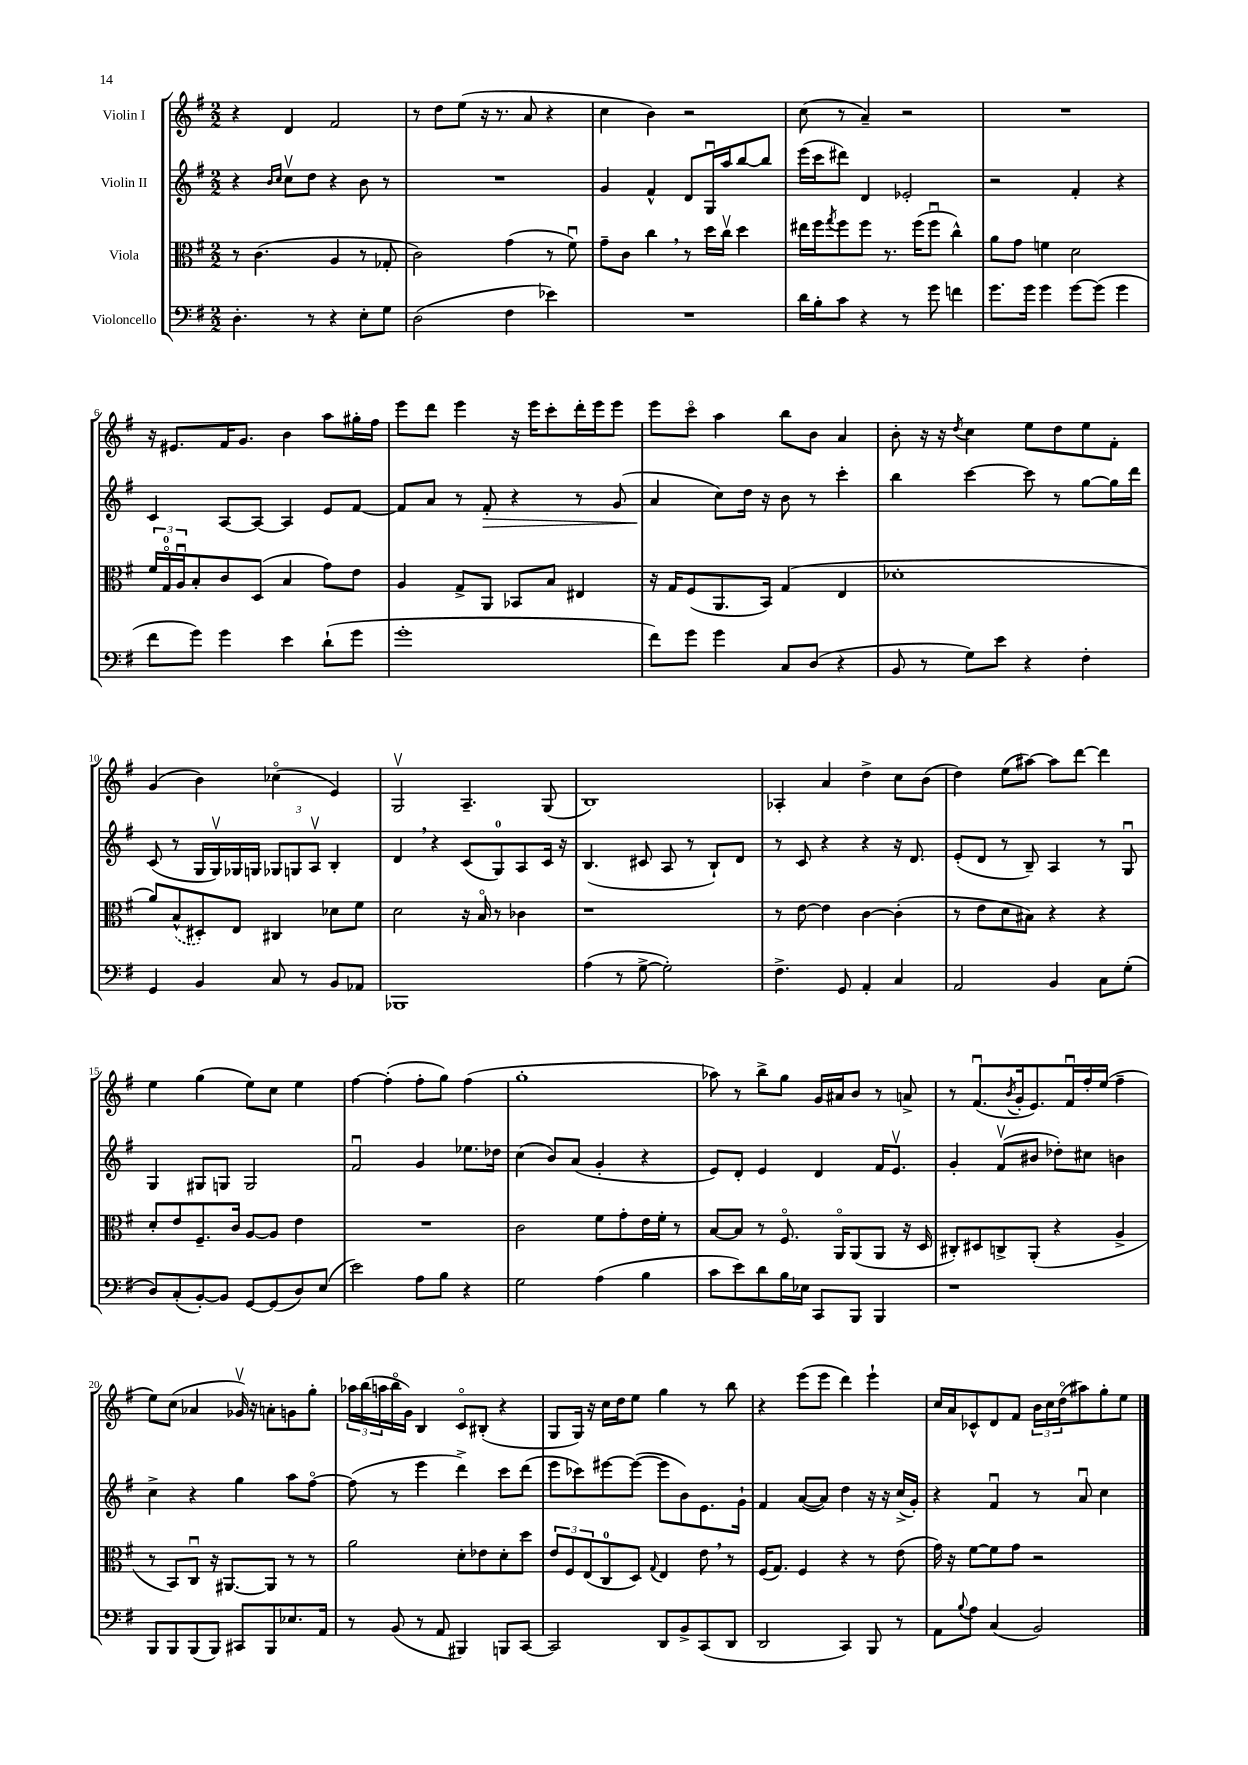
<<
\new StaffGroup <<
\new Staff = "s0" \with { instrumentName = "Violin I" } {
    \clef treble \key g \major \numericTimeSignature \time 2/2
    r4 d'4 fis'2 |
    r8 d''8 e''8( r16 r8. a'8 r4 |
    c''4 b'4) r2 |
    c''8( r8 a'4--) r2 |
    R1 |
    r16 eis'8. fis'16 g'8. b'4 a''8 gis''16-. fis''16 |
    e'''8 d'''8 e'''4 r16 e'''16 c'''8-. d'''16-. e'''16 e'''8 |
    e'''8 c'''8\flageolet a''4 b''8 b'8 a'4 |
    b'8-. r16 r16 \acciaccatura { d''8 } c''4 e''8 d''8 e''8 fis'8-. |
    g'4( b'4) ces''4\flageolet( e'4) |
    g2\upbow a4.-- g8( |
    b1) |
    aes4-. a'4 d''4-> c''8 b'8( |
    d''4) e''8( ais''8~) ais''8 d'''8~ d'''4 |
    e''4 g''4( e''8) c''8 e''4 |
    fis''4~ fis''4-.( fis''8-. g''8) fis''4( |
    g''1-. |
    aes''8) r8 b''8-> g''8 g'16 ais'16 b'8 r8 a'8-> |
    r8 fis'8.\downbow( \acciaccatura { b'8 } g'16-. e'8.) fis'16\downbow fis''16-. e''16( fis''4-- |
    e''8) c''8( aes'4 ges'16\upbow) r16 a'8-. g'8 g''8-. |
    \tuplet 3/2 { aes''16 b''16( a''16 } b''16\flageolet g'16) b4 c'8\flageolet bis8-.( r4 |
    g8 g16) r16 c''16 d''16 e''8 g''4 r8 b''8 |
    r4 e'''8( e'''8 d'''4) e'''4-! |
    c''16 a'16 ces'8-^ d'8 fis'8 \tuplet 3/2 { b'16 c''16 d''16\flageolet( } ais''8) g''8-. e''8 \bar "|." |
}
\new Staff = "s1" \with { instrumentName = "Violin II" } {
    \clef treble \key g \major \numericTimeSignature \time 2/2
    r4 \grace { b'16 c''16 } c''8\upbow d''8 r4 b'8 r8 |
    R1 |
    g'4 fis'4-^ d'8 g16\downbow a''16 b''8~ b''8 |
    e'''16( c'''16 dis'''8) d'4 ees'2-. |
    r2 fis'4-. r4 |
    c'4 a8~ a8~ a4 e'8 fis'8~ |
    fis'8 a'8 r8 fis'8-.\> r4 r8 g'8( |
    a'4\! c''8) d''16 r16 b'8 r8 c'''4-. |
    b''4 c'''4~ c'''8 r8 g''8~ g''16 d'''16 |
    c'8( r8 g16 g16\upbow) ges16 g16 \tuplet 3/2 { ges8 g8 a8\upbow } b4-. |
    d'4 \breathe r4 c'8( g8-0) a8 c'16 r16 |
    b4.( cis'8 a8 r8 b8-!) d'8 |
    r8 c'8 r4 r4 r16 d'8. |
    e'8-.( d'8 r8 b8--) a4 r8 g8\downbow |
    g4 gis8 g8 g2 |
    fis'2\downbow g'4 ees''8. des''16 |
    c''4( b'8) a'8( g'4-. r4 |
    e'8) d'8-. e'4 d'4 fis'16 e'8.\upbow |
    g'4-. fis'8\upbow( bis'8 des''8-.) cis''8 b'4 |
    c''4-> r4 g''4 a''8 fis''8~\flageolet |
    fis''8( r8 e'''4 d'''4->) c'''8 d'''8( |
    e'''8 ces'''8) eis'''8~ eis'''8~( eis'''8 b'8) e'8. g'16-! |
    fis'4 a'8~( a'8) d''4 r16 r16 c''16->( g'16-.) |
    r4 fis'4\downbow r8 a'8\downbow c''4 \bar "|." |
}
\new Staff = "s2" \with { instrumentName = "Viola" } {
    \clef alto \key g \major \numericTimeSignature \time 2/2
    r8 c'4.( a4 r8 ges8-. |
    c'2) g'4( r8 fis'8\downbow) |
    g'8-- c'8 c''4 \breathe r8 d''16 c''16\upbow d''4 |
    eis''16 fis''16 \acciaccatura { g''8 } fis''8 fis''8 r8. fis''16( fis''8\downbow c''4-^) |
    a'8 g'8 f'4 d'2 |
    \tuplet 3/2 { fis'16 g16-0\flageolet a16\downbow } b8-. c'8 d8( b4 g'8) e'8 |
    a4 g8-> a,8 bes,8 b8 eis4 |
    r16 g16 fis8( a,8. b,16) g4( e4 |
    des'1-. |
    a'8) \once \slurDashed b8-^( dis8-.) e8 cis4 des'8 fis'8 |
    d'2 r16 b16\flageolet r8 ces'4 |
    r1 |
    r8 e'8~ e'4 c'4~ c'4-.( |
    r8 e'8 d'8 bis8) r4 r4 |
    d'8-. e'8 fis8.-- c'16 a8~ a8 e'4 |
    R1 |
    c'2 fis'8 g'8-. e'16 fis'16-. r8 |
    b8~ b8 r8 fis8.\flageolet a,16\flageolet a,8( a,8 r16 d16 |
    cis8-.) dis8 c8-> a,8-.( r4 a4-> |
    r8 b,8) c8\downbow r16 ais,8.~ ais,8 r8 r8 |
    a'2 d'8-. ees'8 d'8-. d''8 |
    \tuplet 3/2 { e'8 fis8 e8( } c8-0 d8) \appoggiatura { g8 } e4 e'8 \breathe r8 |
    fis16( g8.) fis4 r4 r8 e'8( |
    g'16) r16 fis'8~ fis'8 g'8 r2 \bar "|." |
}
\new Staff = "s3" \with { instrumentName = "Violoncello" } {
    \clef bass \key g \major \numericTimeSignature \time 2/2
    d4.-. r8 r4 e8-. g8 |
    d2( fis4 ees'4) |
    R1 |
    d'16 b16-. c'8 r4 r8 g'8 f'4 |
    g'8. g'16 g'4 g'8~ g'8( g'4 |
    fis'8 g'8) g'4 e'4 d'8-!( g'8 |
    g'1-. |
    fis'8) g'8 g'4 c8 d8( r4 |
    b,8 r8 g8) e'8 r4 fis4-. |
    g,4 b,4 c8 r8 b,8 aes,8 |
    bes,,1 |
    a4( r8 g8~-> g2-.) |
    fis4.-> g,8 a,4-. c4 |
    a,2 b,4 c8 g8-.( |
    d8) c8-.( b,8~-.) b,8 g,8~ g,8( d8) e8( |
    e'2) a8 b8 r4 |
    g2 a4( b4 |
    c'8 e'8) d'8 b16 ees16 c,8 b,,8 b,,4 |
    r1 |
    b,,8 b,,8 b,,8( b,,8) cis,8 b,,8 ees8. a,16 |
    r8 b,8( r8 a,8 bis,,4) b,,8 c,8~ |
    c,2 d,8 b,8-> c,8( d,8 |
    d,2 c,4) b,,8 r8 |
    a,8 \appoggiatura { b8 } a8 c4( b,2) \bar "|." |
}
>>
>>
